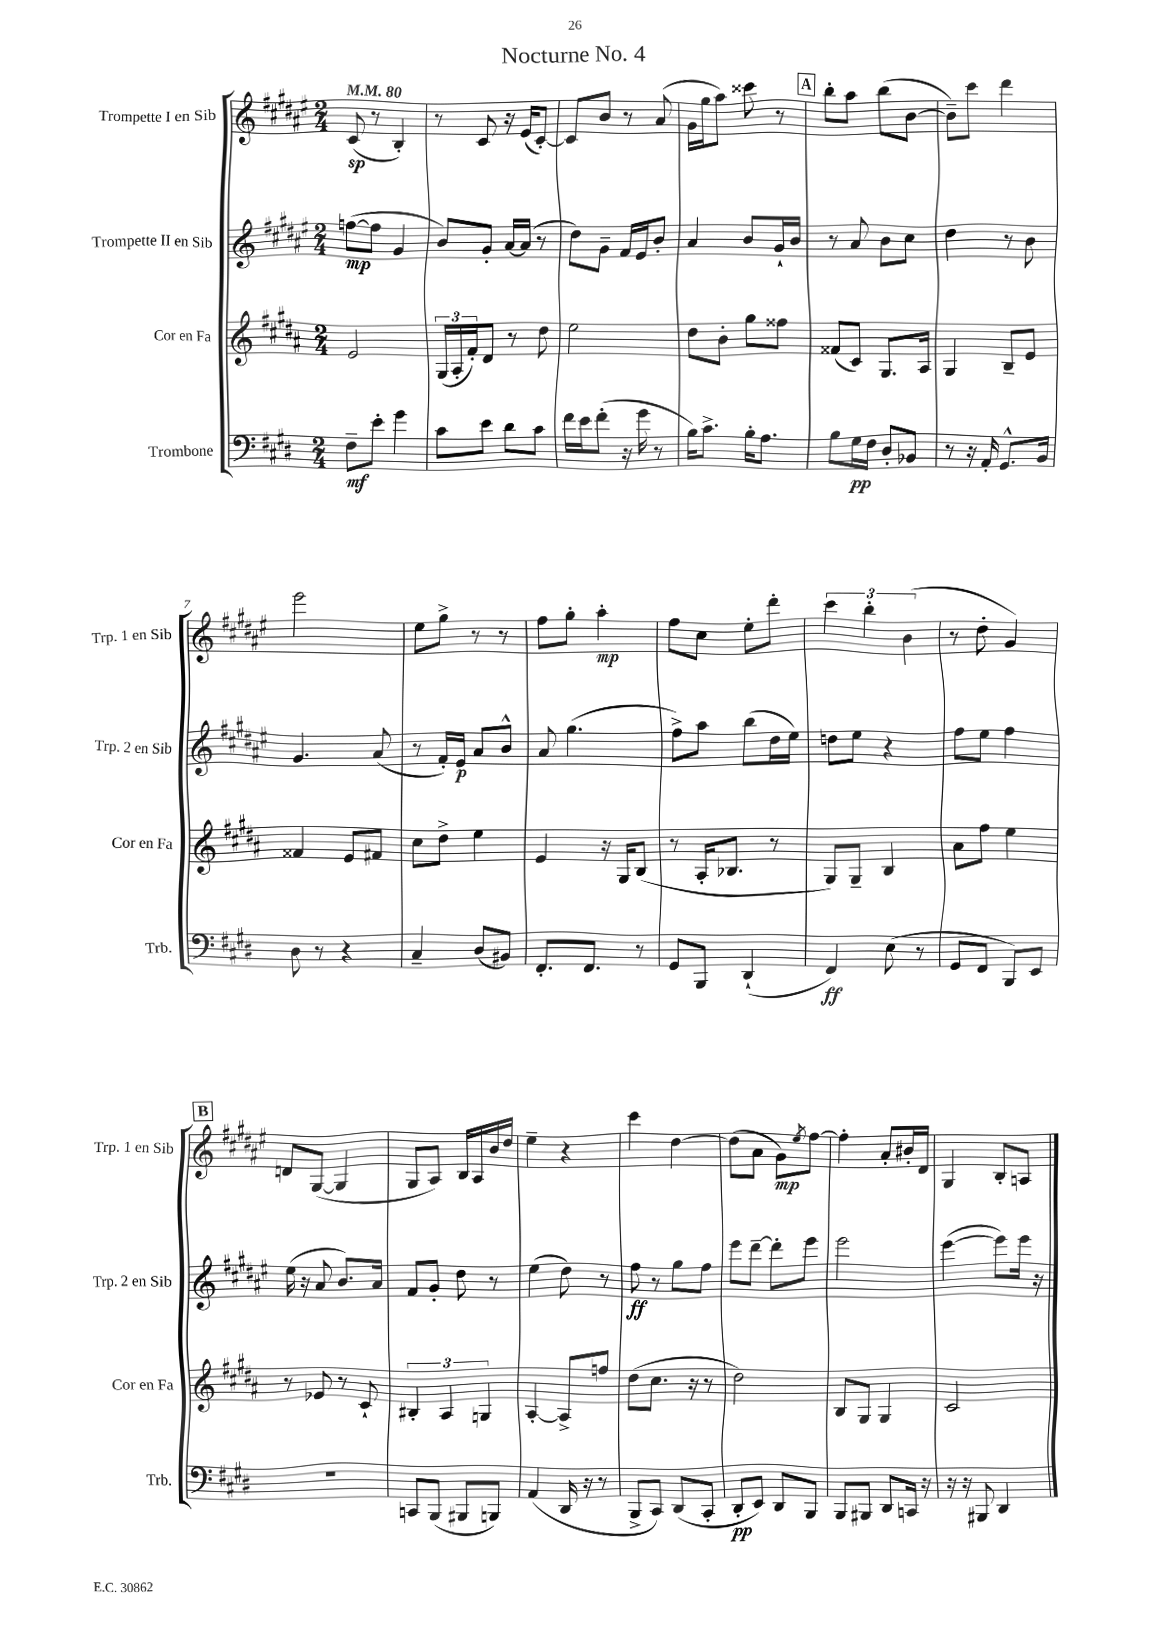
\header { title = "Nocturne No. 4" }
<<
\new StaffGroup <<
\new Staff = "s0" \with { instrumentName = "Trompette I en Sib" shortInstrumentName = "Trp. 1 en Sib" } {
    \clef treble \key fis \major \numericTimeSignature \time 2/4 \tempo 4 = 80
    cis'8\sp( r8 b4-.) |
    r8 cis'8 r16 eis'16( cis'8~-.) |
    cis'8 b'8 r8 ais'8( |
    gis'16 gis''16 ais''8) cisis'''8 r8 |
    \mark \markup { \box "A" } b''8-. ais''8 b''8( b'8~ |
    b'8--) cis'''8 dis'''4 |
    eis'''2 |
    eis''8 gis''8-> r8 r8 |
    fis''8 gis''8-. ais''4-.\mp |
    fis''8 cis''8 eis''8-. dis'''8-. |
    \tuplet 3/2 { cis'''4 b''4-. b'4( } |
    r8 dis''8-. gis'4) |
    \mark \markup { \box "B" } d'8 gis8~( gis4 |
    gis8 ais8) b16 ais16 b'16 dis''16 |
    eis''4-- r4 |
    cis'''4 dis''4~ |
    dis''8( ais'8 gis'8\mp) \acciaccatura { eis''8 } fis''8~ |
    fis''4-. ais'8-. bis'16-. dis'16 |
    gis4 b8-. a8 \bar "|." |
}
\new Staff = "s1" \with { instrumentName = "Trompette II en Sib" shortInstrumentName = "Trp. 2 en Sib" } {
    \clef treble \key fis \major \numericTimeSignature \time 2/4
    f''8~\mp( f''8 gis'4 |
    b'8) gis'8-. ais'16~ ais'16( r8 |
    dis''8) gis'8-- fis'16 eis'16 b'8-. |
    ais'4 b'8 gis'16-! b'16 |
    \mark \markup { \box "A" } r8 ais'8 b'8 cis''8 |
    dis''4 r8 b'8 |
    gis'4. ais'8( |
    r8 fis'16-.) eis'16\p ais'8 b'8-^ |
    ais'8 gis''4.( |
    fis''8->) ais''8 b''8( dis''16 eis''16) |
    d''8 eis''8 r4 |
    fis''8 eis''8 fis''4 |
    \mark \markup { \box "B" } eis''16( r16 ais'8 b'8.) ais'16 |
    fis'8 gis'8-. dis''8 r8 |
    eis''4( dis''8) r8 |
    fis''8\ff r8 gis''8 fis''8 |
    eis'''8 dis'''8~-- dis'''8-. eis'''8 |
    eis'''2 |
    eis'''4~( eis'''8) eis'''16 r16 \bar "|." |
}
\new Staff = "s2" \with { instrumentName = "Cor en Fa" shortInstrumentName = "Cor en Fa" } {
    \clef treble \key b \major \numericTimeSignature \time 2/4
    e'2 |
    \tuplet 3/2 { gis16( ais16-. fis'16-.) } dis'8 r8 dis''8 |
    e''2 |
    dis''8 b'8-. gis''8 fisis''8 |
    \mark \markup { \box "A" } fisis'8( cis'8) gis8. ais16 |
    gis4 b8-- e'8 |
    fisis'4 e'8 fis'8 |
    cis''8 dis''8-> e''4 |
    e'4 r16 gis16 b8( |
    r8 ais16-. bes8. r8 |
    gis8) gis8-- b4 |
    ais'8 fis''8 e''4 |
    \mark \markup { \box "B" } r8 ees'8 r8 cis'8-! |
    \tuplet 3/2 { bis4-. ais4 g4 } |
    ais4~-. ais8-> f''8 |
    dis''8( cis''8. r16 r8 |
    dis''2) |
    b8 gis8 gis4 |
    cis'2 \bar "|." |
}
\new Staff = "s3" \with { instrumentName = "Trombone" shortInstrumentName = "Trb." } {
    \clef bass \key e \major \numericTimeSignature \time 2/4
    fis8--\mf e'8-. gis'4 |
    cis'8 e'8 dis'8 cis'8 |
    fis'16 e'16 fis'8-.( r16 gis'16 r8 |
    b16) cis'8.-> b16-. a8. |
    \mark \markup { \box "A" } b8 gis16\pp fis16 dis8-. bes,8 |
    r8 r16 a,16-. gis,8.-^ b,16 |
    dis8 r8 r4 |
    cis4-- dis8( bis,8) |
    fis,8.-. fis,8. r8 |
    gis,8 b,,8 dis,4-!( |
    fis,4\ff) e8( r8 |
    gis,8 fis,8 b,,8) e,8 |
    \mark \markup { \box "B" } r2 |
    c,8 b,,8( bis,,8 b,,8) |
    a,4( dis,16 r16 r8 |
    b,,8-> cis,8) dis,8( cis,8-. |
    dis,8-.\pp e,8) dis,8 b,,8 |
    b,,8 bis,,8 dis,8 c,16 r16 |
    r16 r16 bis,,8 dis,4 \bar "|." |
}
>>
>>
